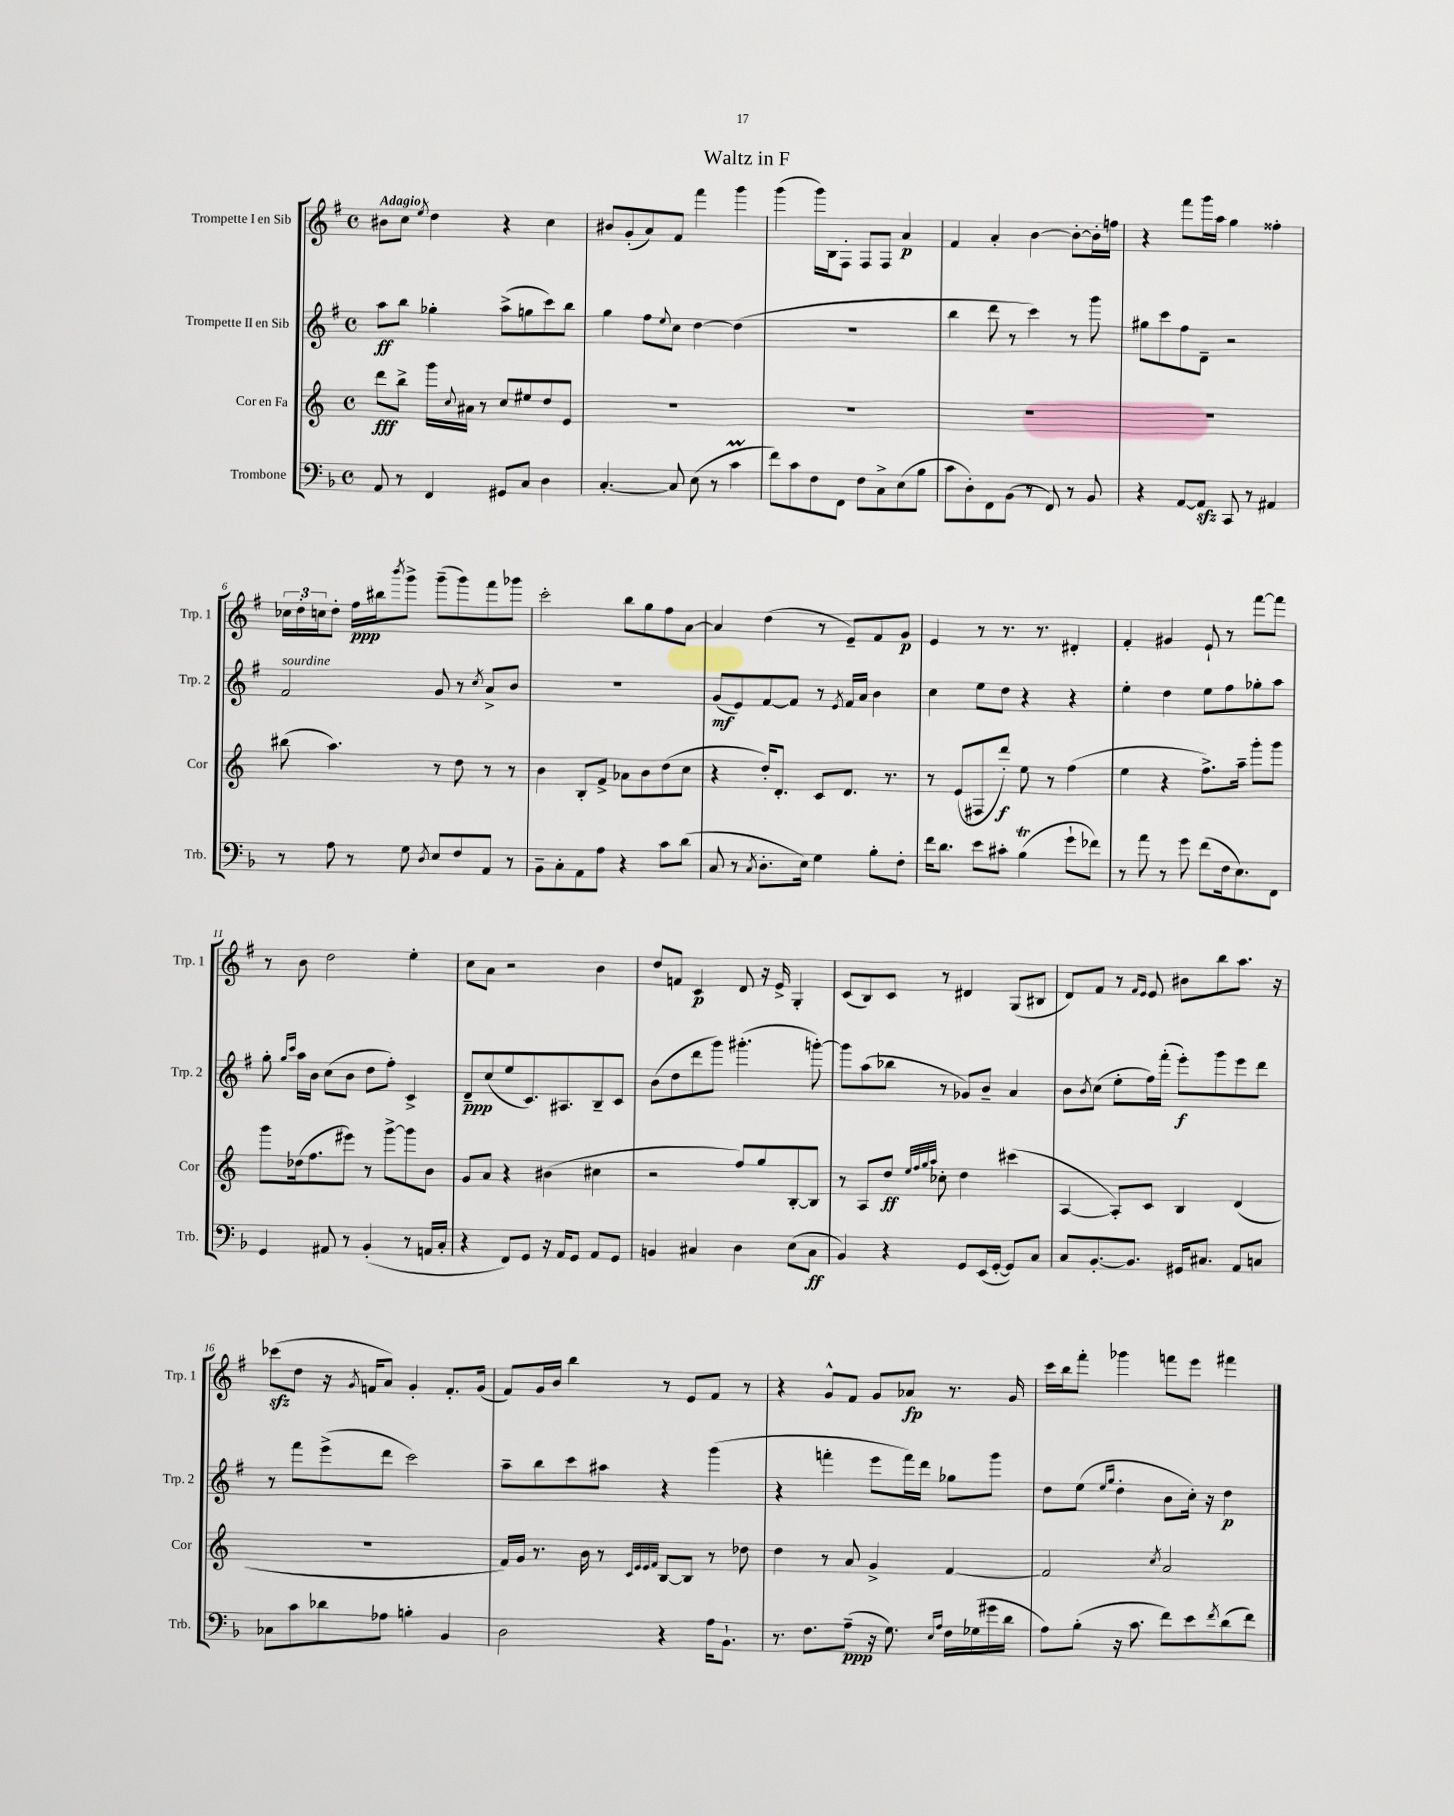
\header { title = "Waltz in F" }
<<
\new StaffGroup <<
\new Staff = "s0" \with { instrumentName = "Trompette I en Sib" shortInstrumentName = "Trp. 1" } {
    \clef treble \key g \major \defaultTimeSignature \time 4/4 \tempo "Adagio"
    bis'8 c''8 \acciaccatura { e''8 } d''4 r4 c''4 |
    bis'8 g'8-.( a'8) fis'8 fis'''4 g'''4 |
    g'''4( g'''16) b16 fis8-. fis8 fis8 a'4\p |
    fis'4 a'4-. b'4~ b'8~-. b'16-. f''16 |
    r4 fis'''8 g'''16 a''16 g''4 fisis''4-. |
    \tuplet 3/2 { ces''16 d''16-. c''16 } d''8-. fis''16\ppp bis''16 \acciaccatura { b'''8 } g'''8-> g'''8--( g'''8) fis'''8 ges'''8 |
    c'''2-. b''8 g''8 fis''8 a'8~ |
    a'4 d''4( r8 e'8--) fis'8 g'8\p |
    e'4 r8 r8. r8. dis'4-. |
    fis'4-. gis'4 e'8-! r8 fis'''8~ fis'''8 |
    r8 b'8 d''2 e''4-. |
    c''8 a'8 r2 b'4 |
    d''8 f'8 c'4\p d'8 r16 e'16-> g4-. |
    c'8( b8) c'8 r8 dis'4 g8( bis8 |
    d'8) fis'8 r8 \grace { fis'16 e'16 } e'8 bis'8 b''8 a''8. r16 |
    ces'''8\sfz( d''8 r16 \acciaccatura { g'8 } f'16 a'8) g'4-. f'8.-. g'16( |
    fis'8) g'16 b'16 b''4 r8 e'8 fis'8 r8 |
    r4 g'8-^ fis'8 g'8 aes'8\fp r8. g'16 |
    c'''16 b''16 fis'''8-. ges'''4 f'''8 e'''8 fis'''4 \bar "|." |
}
\new Staff = "s1" \with { instrumentName = "Trompette II en Sib" shortInstrumentName = "Trp. 2" } {
    \clef treble \key g \major \defaultTimeSignature \time 4/4
    a''8\ff b''8 ges''4-. a''8->( g''8 c'''8) b''8 |
    g''4 fis''8 \appoggiatura { e''8 } c''8 d''4~ d''4( |
    R1 |
    b''4 d'''8 r8 c'''4) r8 g'''8 |
    gis''8 c'''8 fis''8 d'8-- r2 |
    fis'2^\markup { \italic "sourdine" } g'8 r8 \acciaccatura { c''8 } a'8-> b'8 |
    R1 |
    g'8\mf( e'8) fis'8~ fis'8 r8 \acciaccatura { e'8 } fis'16 a'16 b'4 |
    c''4 e''8 d''8 r4 r4 |
    e''4-. d''4 e''8 fis''8 ges''8-. a''8 |
    g''8-. \grace { g''16 c'''16 } a''16 b'16 c''8( b'8 d''8 fis''8-.) c'4-> |
    d'8--\ppp c''8( e''8 c'8.) ais8. b8-- c'8 |
    b'8( d''8 d'''8 g'''8) gis'''4.-.( g'''8~-.) |
    g'''8 a''8( bes''8 r8 ges'8) b'8-- a'4 |
    b'8 \acciaccatura { b'8 } c''8( e''8-. fis''16) fis'''16-.( e'''8-.\f) g'''8 e'''8 d'''8 |
    r8 fis'''8 e'''8->( d'''8 c'''2) |
    a''8-- b''8 c'''8 ais''8 r4 g'''4( |
    r4 f'''4-. e'''8 f'''16) d'''16 ges''8 g'''8 |
    d''8 e''8( \grace { e''16 g''16 } d''4-. b'8 c''16-.) r16 d''4\p \bar "|." |
}
\new Staff = "s2" \with { instrumentName = "Cor en Fa" shortInstrumentName = "Cor" } {
    \clef treble \key c \major \defaultTimeSignature \time 4/4
    d'''8\fff b''8-> g'''16 \appoggiatura { c''8 } ais'16 r8 c''8 eis''8 d''8 e'8 |
    R1 |
    R1 |
    R1 |
    R1 |
    bis''8( a''4.) r8 d''8 r8 r8 |
    b'4 b8-. f'8-> aes'8 b'8 d''8( c''8 |
    r4 d''16-.) d'8.-. c'8 d'8. r8. |
    r8 e'8( fis8 d'''8-.\f) e''8 r8 f''4( |
    e''4 r4 f''8.->) a''16-- g'''8-. g'''8 |
    g'''8 des''16( f''8. eis'''8) r8 g'''8~-> g'''8 b'8 |
    g'8 a'8 r4 bis'4( cis''4 |
    r2 f''8) g''8 b8~-. b8 |
    r8 a8 d''8\ff \grace { e''32 f''32 g''32 a''32 } ces''8-. d''4 cis'''4( |
    a4~ a8-.) c'8 b4 d'4( |
    R1 |
    f'16) g'16 r8. b'16 r8 \grace { c'32 e'32 e'32 f'32 } b8~ b8 r8 des''8 |
    d''4 r8 a'8 g'4-> f'4~ |
    f'2 \acciaccatura { c''8 } a'2 \bar "|." |
}
\new Staff = "s3" \with { instrumentName = "Trombone" shortInstrumentName = "Trb." } {
    \clef bass \key f \major \defaultTimeSignature \time 4/4
    a,8 r8 f,4 gis,8 c8 d4 |
    c4.~-. c8 e8( r8 c'4\prall |
    f'8) c'8 f8 f,8 f8 c8-> e8( bes8 |
    c'8 d8-.) f,8 bes,8( r8 f,8) r8 bes,8 |
    r4 a,8~ a,8\sfz c,8 r8 ais,4 |
    r8 a8 r8 g8 \acciaccatura { d8 } e8 f8 a,8 r8 |
    bes,8-- c8-. a,8 a8 r4 c'8 d'8( |
    c8 r8 \acciaccatura { c8 } d8.-. e16) g4 bes8-. f8-. |
    f'16 d'8. e'8 cis'8-. bes4\trill( g'8-! fes'8) |
    r8 a'8 r8 g'8 f'8( f16 e8.) f,8 |
    g,4 ais,8 r8 bes,4-.( r8 a,16 c16-. |
    r4 f,8) g,8 r16 a,16 g,8 a,8 g,8 |
    b,4 cis4 d4 e8( cis8\ff |
    bes,4) r4 g,8 e,16( g,16~-. g,8) c8 |
    c8 bes,8.~-. bes,8. gis,16 cis8. a,8 c8 |
    ces8 c'8 des'8 aes8 b4-. bes,4 |
    d2 r4 a16 bes,8.-! |
    r8. f8. a8--\ppp( r16 g8.) \grace { e16 a16 } f16 ges16( gis'16 d'16 |
    a8) bes8-.( r16 c'8. f'8) e'8 \acciaccatura { f'8 } d'8( f'8) \bar "|." |
}
>>
>>
